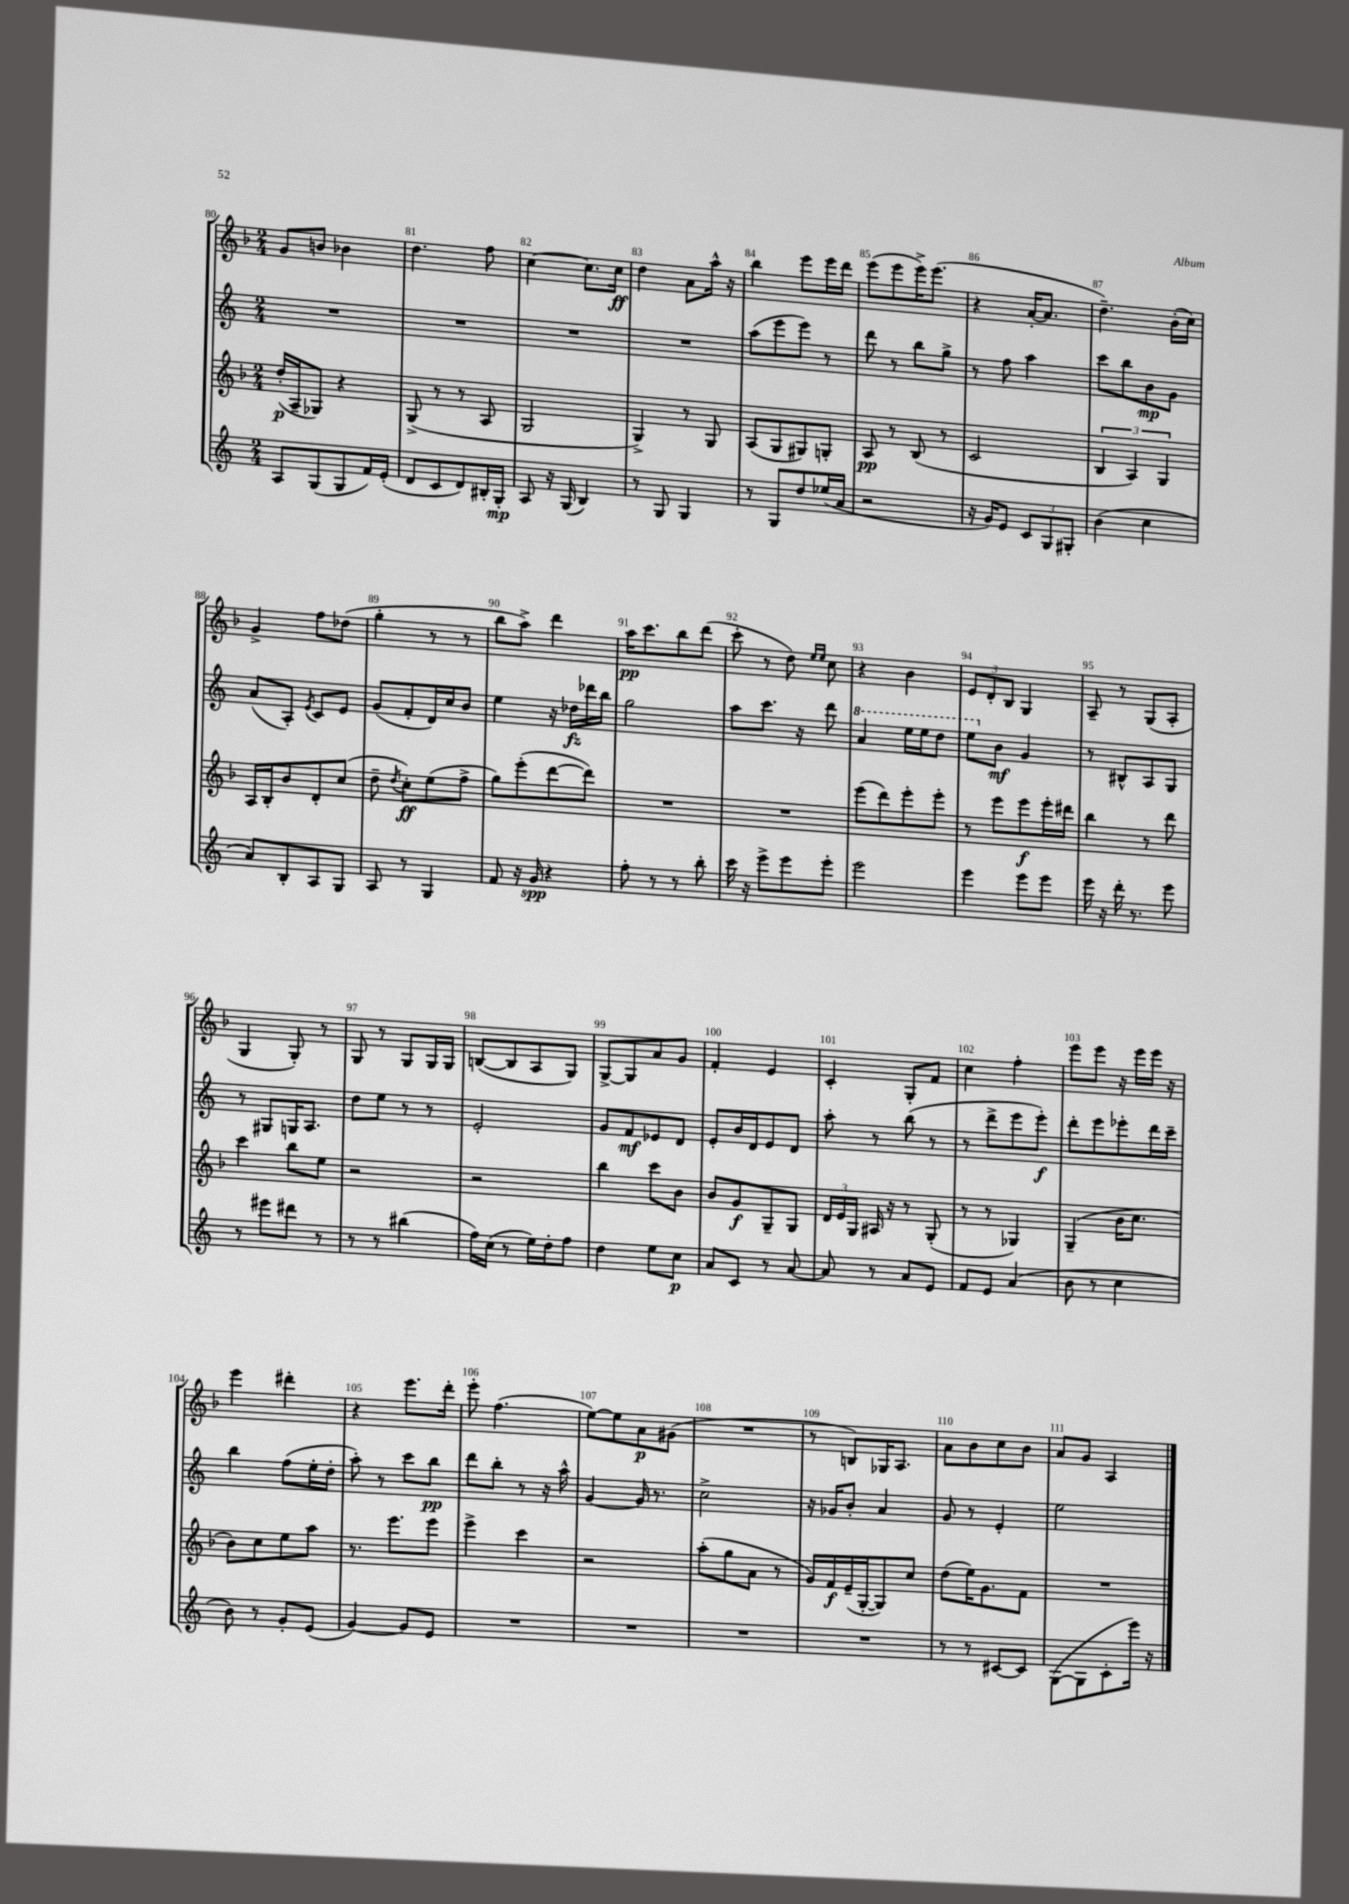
<<
\new StaffGroup <<
\new Staff = "s0" {
    \clef treble \key f \major \numericTimeSignature \time 2/4
    \autoBeamOff g'8[ b'8] bes'4 |
    d''4. f''8 |
    c''4~ c''8.[ c''16]\ff |
    d''4 a'8[ a''16]-^ r16 |
    bes''4 e'''8[ e'''16 d'''16] |
    e'''8[( e'''8 e'''16->) e'''8.]( |
    r4 a'16[~-. a'8.] |
    d''4.--) bes'16[-.( c''16]) |
    g'4-> f''8[ des''8]( |
    g''4-. r8 r8 |
    bes''8[ a''8]->) d'''4 |
    a''16[\pp c'''8. bes''8 d'''8]( |
    c'''8-. r8 d''8) \grace { e''16[ e''16] } c''8 |
    r4 bes'4 |
    \tuplet 3/2 { e'8[ d'8-. bes8] } g4 |
    a8-- r8 g8[( a8]-. |
    g4 g8-.) r8 |
    g8 r8 g8[ g16 g16] |
    b8[~( b8 a8 g8]) |
    g8[~-> g8 a'8 g'8] |
    f'4-. e'4 |
    c'4-. g8[-. f'8] |
    c''4 f''4-. |
    e'''8[ e'''8] r16 e'''16[ e'''16] r16 |
    e'''4 dis'''4-. |
    r4 e'''8.[ d'''16]-. |
    e'''8-. f''4.( |
    e''8[~) e''8 a'8\p gis'8]( |
    R2 |
    r8 b8[) ges16 a8.] |
    a'8[ bes'8 c''8 bes'8] |
    a'8[ g'8] a4 \bar "|." |
}
\new Staff = "s1" {
    \clef treble \key c \major \numericTimeSignature \time 2/4
    \autoBeamOff R2 |
    R2 |
    R2 |
    R2 |
    a''8[( e'''8 e'''8]) r8 |
    d'''8 r8 b''8[ g''8]-> |
    r8 f''8 a''4 |
    c'''8[ b''8 b'8\mp g'8] |
    a'8[( a8]-.) \acciaccatura { e'8 } c'8[ e'8] |
    g'8[( f'8-. d'16) c''16 b'8] |
    e''4 r16 des''16[\fz des'''16 b''16] |
    g''2 |
    a''8[ c'''8.] r16 d'''8 |
    \ottava #1 a''4 e'''16[ e'''16 d'''8] |
    e'''8[ \ottava #0 b'8]\mf g'4 |
    r8 bis8[-^ a8 g8] |
    r8 gis8[ g16 a8.] |
    d''8[ e''8] r8 r8 |
    e'2-. |
    g'8[ f'8\mf ees'8 d'8] |
    e'8[-. b'16 d'16 e'8 d'8] |
    a''8-. r8 b''8( r8 |
    r8 d'''8[-> e'''8 e'''8]-.\f) |
    d'''8[-. e'''8 ees'''8-. d'''16 c'''16]-- |
    b''4 f''8[( e''16-. d''16]-. |
    a''8-.) r8 c'''8[ b''8]\pp |
    d'''8[ b''8]-. r8 r16 a''16-^ |
    g'4~ g'16 r8. |
    c''2-> |
    r16 ges'16[ b'8]-. a'4 |
    g'8 r8 e'4-. |
    e''2 \bar "|." |
}
\new Staff = "s2" {
    \clef treble \key f \major \numericTimeSignature \time 2/4
    \autoBeamOff d''16[-.\p( a16-- ges8]) r4 |
    g8->( r8 r8 a8 |
    g2 |
    g4->) r8 g8 |
    a8[( g8 gis8) g8]-. |
    a8\pp r8 bes8( r8 |
    c'2 |
    \tuplet 3/2 { bes4 a4) g4 } |
    a16[ bes16-. bes'8 d'8-. c''8]( |
    d''8-- \acciaccatura { d''8 } c''8[-.\ff) e''8( f''8]-> |
    g''8[) e'''8-.( d'''8~ d'''8]) |
    R2 |
    R2 |
    e'''8[( d'''8) e'''8-. e'''8]-. |
    r8 e'''8[ e'''8\f e'''16-. dis'''16] |
    bes''4 r8 d'''8 |
    c'''4 bes''8[ e''8] |
    r2 |
    r2 |
    bes''4 c'''8[ bes'8] |
    bes'8[ g'8\f g8-- g8] |
    \tuplet 3/2 { d'16[ e'16 g16] } ais16 r16 r8 g8-.( |
    r8 r8 ges4) |
    g4--( bes'16[ c''8.] |
    bes'8[) c''8 e''8 a''8] |
    r8. e'''8.[ e'''8] |
    e'''4-> c'''4 |
    r2 |
    a''8[-.( g''8 a'8] r8 |
    g'16[) f'16\f e'16--( g16~-. g8) c''8] |
    d''8[( e''16) g'8. f'8] |
    R2 \bar "|." |
}
\new Staff = "s3" {
    \clef treble \key c \major \numericTimeSignature \time 2/4
    \autoBeamOff a8[ g8( g8 f'16) e'16]-.( |
    d'8[ c'8 d'8) bis16-. g16]-.\mp |
    a8 r16 g16( b4) |
    r8 g8 g4 |
    r8 g8[ d''8 ees''16( a'16] |
    r2 |
    r16 g'16[) e'8] \tuplet 3/2 { c'8[ g8 gis8]-. } |
    b'4( c''4 |
    a'8[) b8-. a8 g8] |
    a8 r8 g4 |
    f'8 r16 g'16\spp r4 |
    f''8-. r8 r8 b''8-. |
    c'''16 r16 e'''8[-> e'''8 e'''8]-. |
    e'''2 |
    e'''4 e'''8[ e'''8] |
    e'''16 r16 d'''16-. r8. e'''8 |
    r8 eis'''8[ dis'''8] r8 |
    r8 r8 bis''4( |
    f''16[) c''16]( r8 e''16[) d''16-. f''8] |
    d''4 e''8[ c''8]\p |
    a'8[ c'8] r8 a'8~ |
    a'8 r8 a'8[ e'8] |
    f'8[ e'8] a'4( |
    b'8 r8 c''4 |
    b'8) r8 g'8[-. e'8]( |
    g'4~) g'8[ e'8] |
    R2 |
    R2 |
    R2 |
    R2 |
    r8 r8 cis'8[~ cis'8] |
    g8[~( g8 c'8-. e'''16]) r16 \bar "|." |
}
>>
>>
\layout { \context { \Score currentBarNumber = #80 \override BarNumber.break-visibility = ##(#f #t #t) barNumberVisibility = #all-bar-numbers-visible } }
